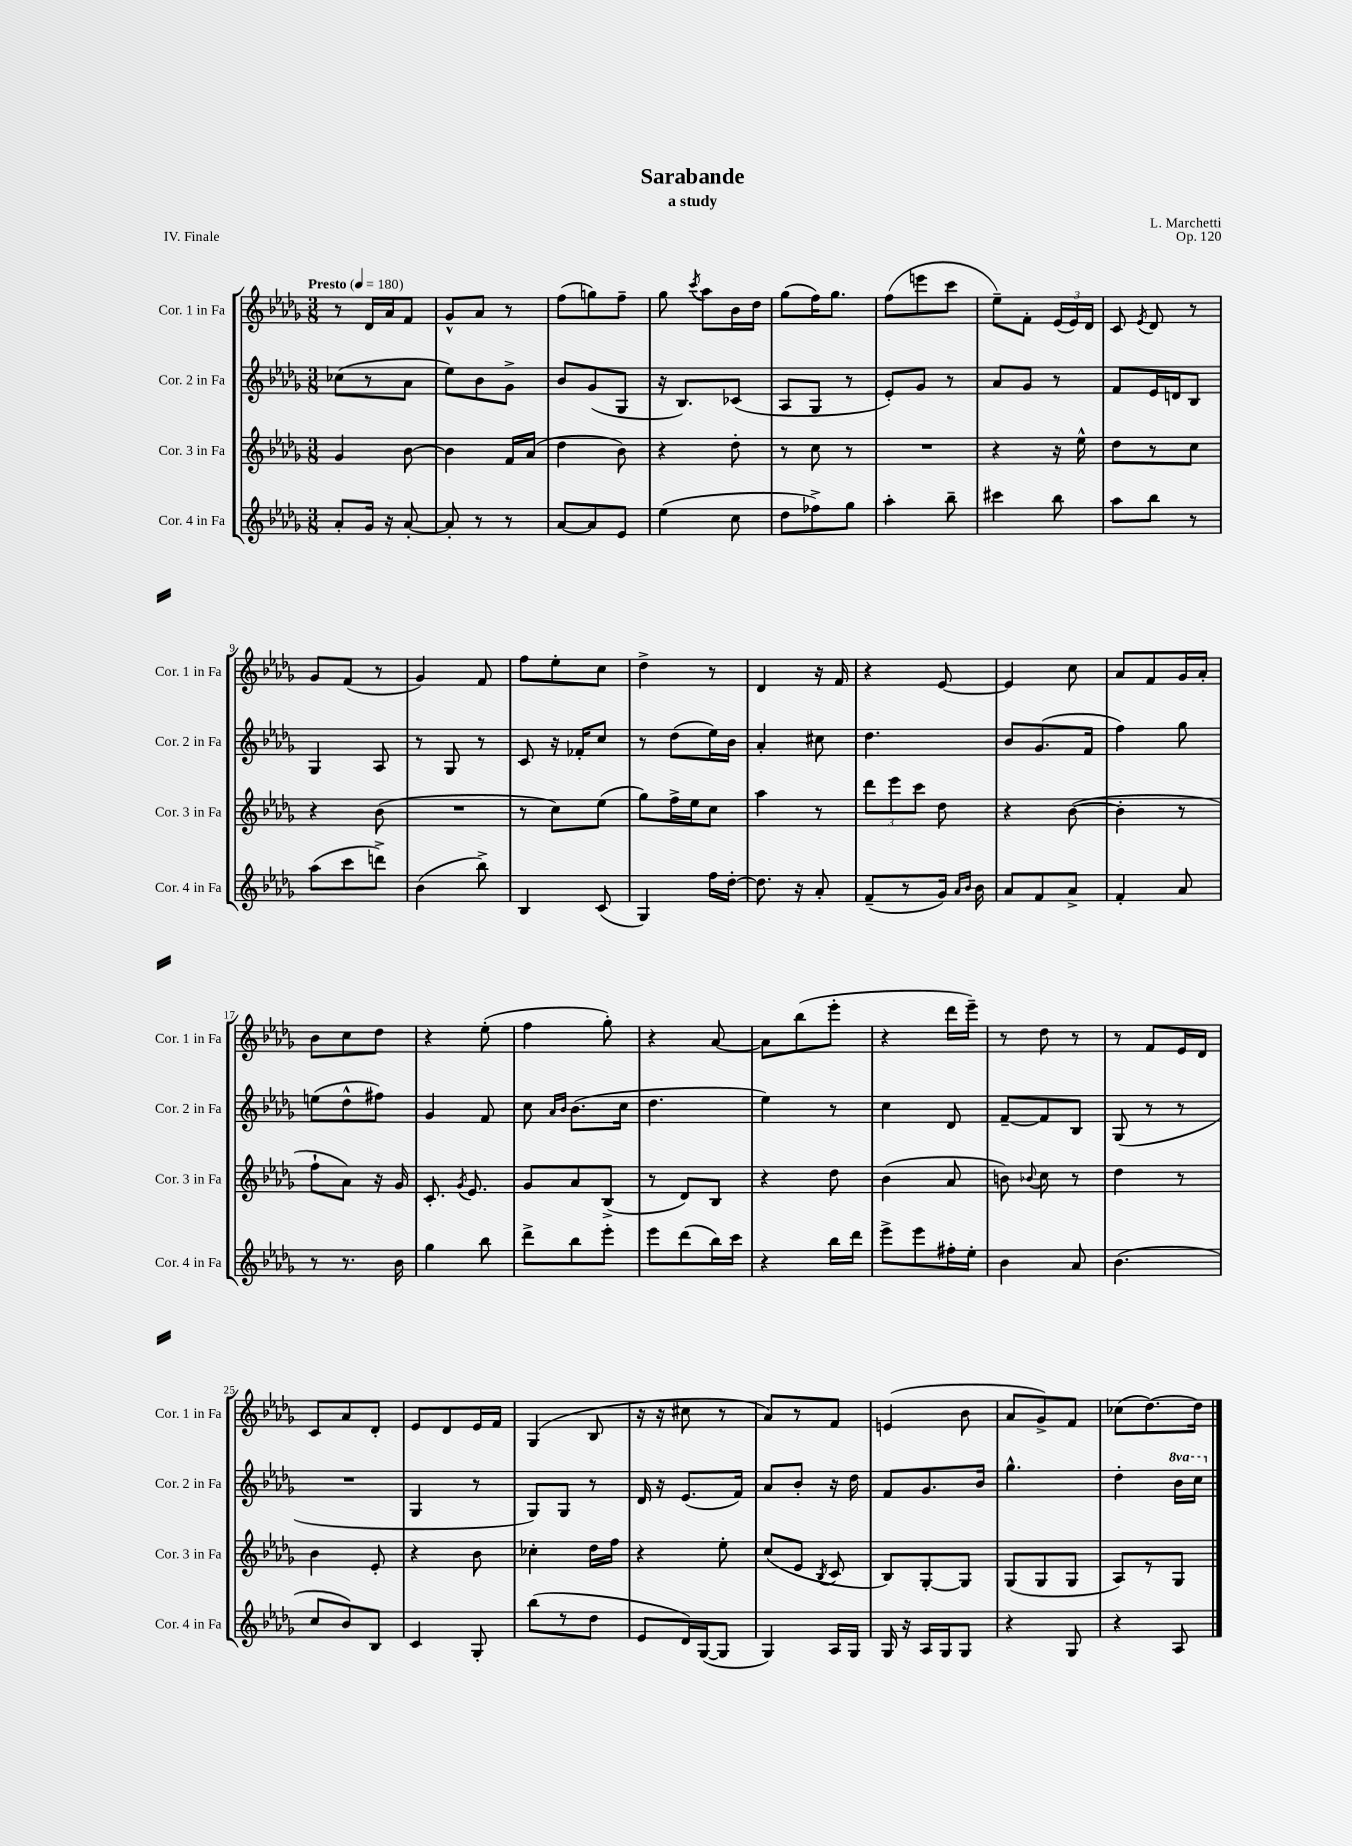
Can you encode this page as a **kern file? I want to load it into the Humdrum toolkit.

**kern	**kern	**kern	**kern
*staff4	*staff3	*staff2	*staff1
*clefG2	*clefG2	*clefG2	*clefG2
*k[b-e-a-d-g-]	*k[b-e-a-d-g-]	*k[b-e-a-d-g-]	*k[b-e-a-d-g-]
*M3/8	*M3/8	*M3/8	*M3/8
*MM180	*MM180	*MM180	*MM180
8a-'	4g-	(8cc-	8r
16g-	.	8r	16d-
16r	.	.	16a-
[8a-'	[8b-	8a-	8f
=	=	=	=
8a-']	4b-]	8ee-)	8g-^^
8r	.	8b-	8a-
8r	16f	8g-^	8r
.	(16a-	.	.
=	=	=	=
[8a-	4dd-	8b-	(8ff
8a-]	.	(8g-	8gg)
8e-	8b-)	8G-	8ff~
=	=	=	=
(4ee-	4r	16r	8gg-
.	.	8.B-)	.
.	.	.	8qccc
.	.	.	8aa-
8cc	8dd-'	(8c-	16b-
.	.	.	16dd-
=	=	=	=
8dd-	8r	8A-	(8gg-
8ff-^)	8cc	8G-	16ff)
.	.	.	8.gg-
8gg-	8r	8r	.
=	=	=	=
4aa-'	4.r	8e-')	(8ff
.	.	8g-	8eee
8bb-~	.	8r	8ccc
=	=	=	=
4ccc#	4r	8a-	8ee-~)
.	.	8g-	8f'
8bb-	16r	8r	(24e-
.	.	.	24e-)
.	16ee-^^	.	.
.	.	.	24d-
=	=	=	=
8aa-	8dd-	8f	8c
.	.	.	8qe-
8bb-	8r	16e-	8d-
.	.	16d	.
8r	8cc	8B-	8r
=	=	=	=
(8aa-	4r	4G-	8g-
8ccc	.	.	(8f
8ddd^)	(8b-	8A-	8r
=	=	=	=
(4b-	4.r	8r	4g-)
.	.	8G-	.
8bb-^)	.	8r	8f
=	=	=	=
4B-	8r	8c	8ff
.	8cc)	16r	8ee-'
.	.	16f-'	.
(8c	(8ee-	8cc	8cc
=	=	=	=
4G-)	8gg-)	8r	4dd-^
.	16ff^	(8dd-	.
.	16ee-	.	.
16ff	8cc	16ee-)	8r
[16dd-'	.	16b-	.
=	=	=	=
8.dd-]	4aa-	4a-'	4d-
16r	.	.	.
8a-'	8r	8cc#	16r
.	.	.	16f
=	=	=	=
(8f~	12ddd-	4.dd-	4r
.	12eee-	.	.
8r	.	.	.
.	12ccc	.	.
16g-)	8dd-	.	[8e-
16qqa-	.	.	.
16qqb-	.	.	.
16b-	.	.	.
=	=	=	=
8a-	4r	8b-	4e-]
8f	.	(8.g-	.
8a-^	([8b-	.	8cc
.	.	16f	.
=	=	=	=
4f'	4b-']	4ff)	8a-
.	.	.	8f
8a-	8r	8gg-	16g-
.	.	.	16a-'
=	=	=	=
8r	8ff`	(8ee	8b-
8.r	8a-)	8dd-^^	8cc
.	16r	8ff#)	8dd-
16b-	16g-	.	.
=	=	=	=
4gg-	8.c'	4g-	4r
.	8qg-	.	.
.	8.e-	.	.
8bb-	.	8f	(8ee-'
=	=	=	=
8ddd-^	8g-	8cc	4ff
.	.	16qqa-	.
.	.	16qqb-	.
8bb-	8a-	(8.b-	.
8eee-'	(8B-^	.	8gg-')
.	.	16cc	.
=	=	=	=
8eee-	8r	4.dd-	4r
(8ddd-	8d-)	.	.
16bb-)	8B-	.	[8a-
16ccc	.	.	.
=	=	=	=
4r	4r	4ee-)	8a-]
.	.	.	(8bb-
16bb-	8dd-	8r	8eee-'
16ddd-	.	.	.
=	=	=	=
8eee-^	(4b-	4cc	4r
8eee-	.	.	.
16ff#'	8a-	8d-	16ddd-
16ee-'	.	.	16eee-~)
=	=	=	=
4b-	8b)	[8f~	8r
.	8qqb-	.	.
.	8cc	8f]	8dd-
8a-	8r	8B-	8r
=	=	=	=
(4.b-	4dd-	(8G-	8r
.	.	8r	8f
.	8r	8r	16e-
.	.	.	16d-
=	=	=	=
8cc	4b-	4.r	8c
8b-)	.	.	8a-
8B-	8e-'	.	8d-'
=	=	=	=
4c	4r	4G-	8e-
.	.	.	8d-
8G-'	8b-	8r	16e-
.	.	.	16f
=	=	=	=
(8bb-	4cc-'	8G-)	(4G-
8r	.	8G-	.
8dd-	16dd-	8r	8B-
.	16ff	.	.
=	=	=	=
8e-	4r	16d-	16r
.	.	16r	16r
16d-)	.	(8.e-	8cc#
([16G-	.	.	.
8G-]	8ee-'	.	8r
.	.	16f)	.
=	=	=	=
4G-)	(8cc	8a-	8a-)
.	8e-	8b-'	8r
.	8qB-	.	.
16A-	8c	16r	8f
16G-	.	16dd-	.
=	=	=	=
16G-	8B-)	8f	(4e
16r	.	.	.
16A-	[8G-'	8.g-	.
16G-	.	.	.
8G-	8G-]	.	8b-
.	.	16b-	.
=	=	=	=
4r	(8G-	4.gg-^^	8a-
.	8G-	.	8g-^)
8G-	8G-	.	8f
=	=	=	=
4r	8A-)	4dd-'	(8cc-
.	8r	.	[8.dd-)
8A-	8G-	16bb-	.
.	.	16ccc	16dd-]
==	==	==	==
*-	*-	*-	*-
